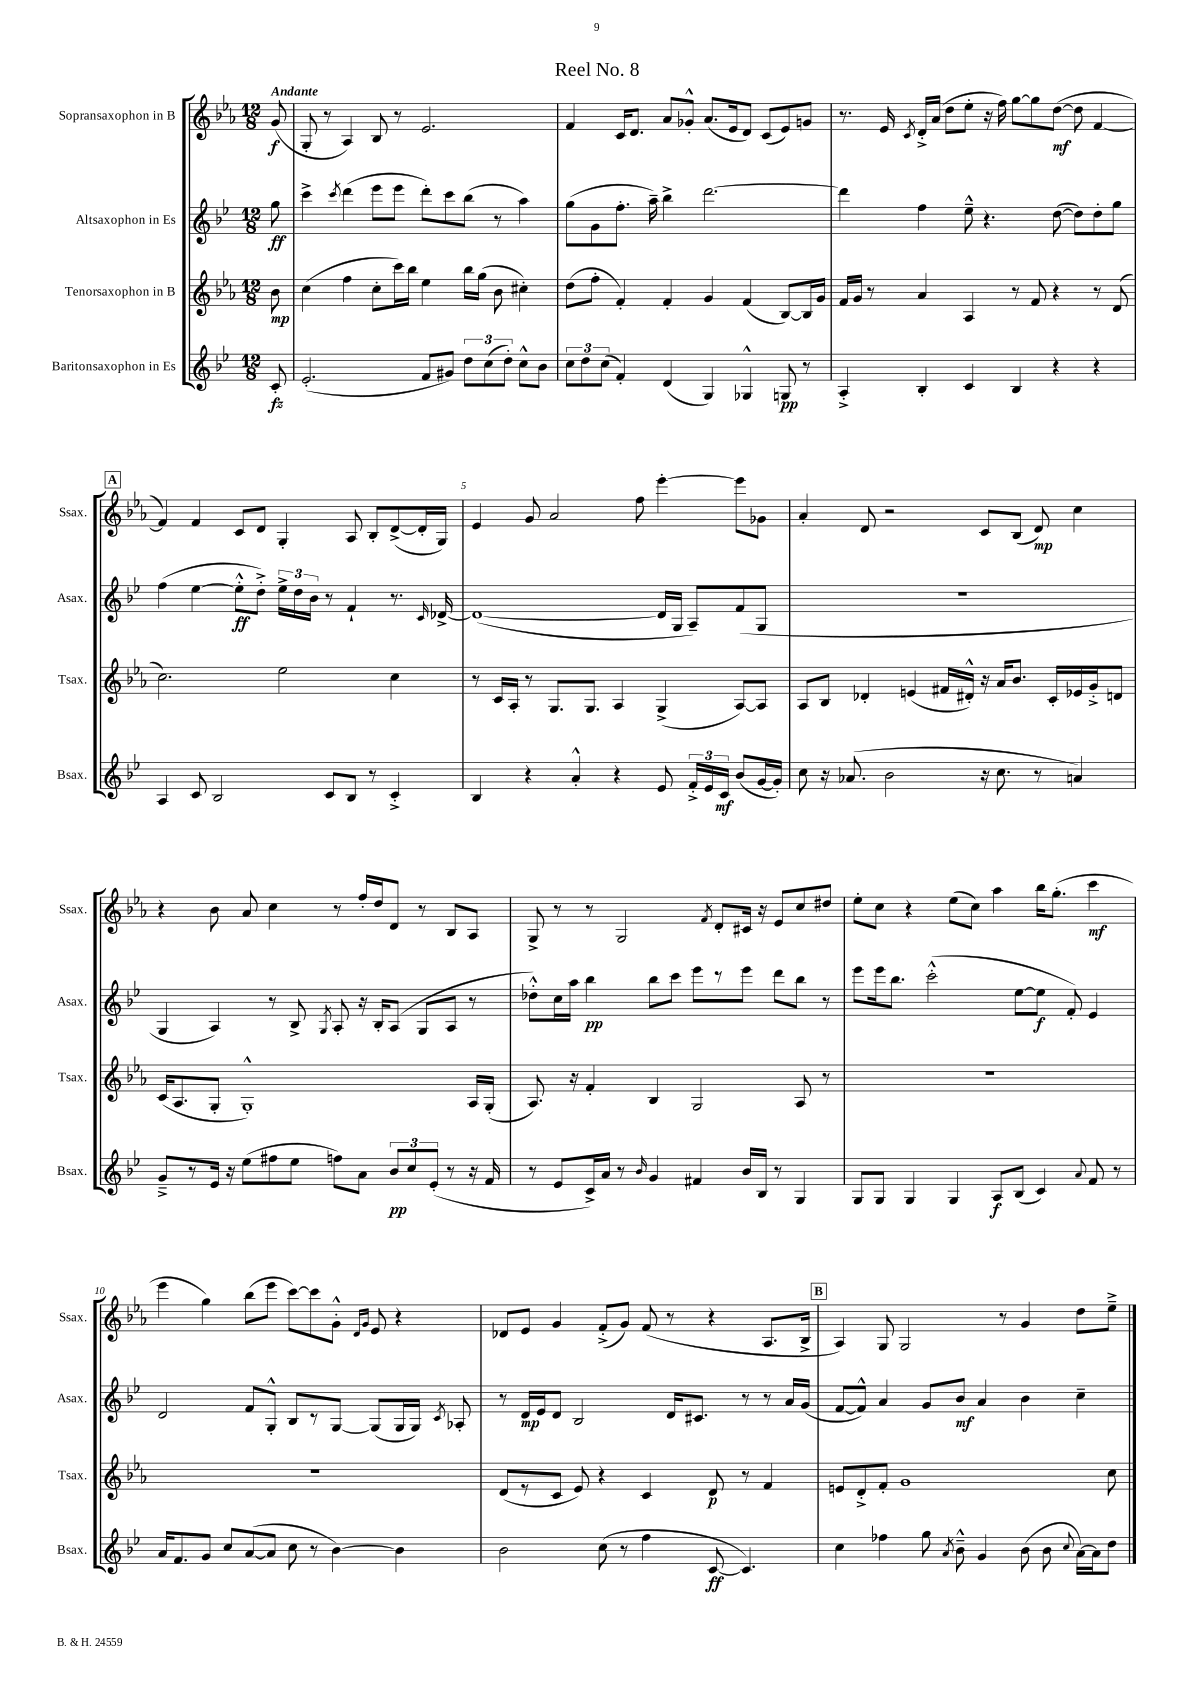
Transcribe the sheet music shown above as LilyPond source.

\header { title = "Reel No. 8" }
<<
\new StaffGroup <<
\new Staff = "s0" \with { instrumentName = "Sopransaxophon in B" shortInstrumentName = "Ssax." } {
    \clef treble \key ees \major \numericTimeSignature \time 12/8 \partial 8 \tempo "Andante"
    \autoBeamOff g'8\f( |
    g8-. r8 aes4) bes8 r8 ees'2. |
    f'4 c'16[ d'8.] aes'8[ ges'8]-.-^ aes'8.[( ees'16 d'8]) c'8[( ees'8) g'8] |
    r8. ees'16 \acciaccatura { c'8 } d'16[-.-> aes'16]( d''8[ ees''8]-. r16 f''16) g''8[~ g''8 d''8]~\mf( d''8 f'4~ |
    \mark \markup { \box "A" } f'4) f'4 c'8[ d'8] g4-. aes8 bes8[-. d'8~->( d'16-. g16]) |
    ees'4 g'8 aes'2 f''8 ees'''4~-. ees'''8[ ges'8] |
    aes'4-. d'8 r2 c'8[ bes8]( d'8\mp) c''4 |
    r4 bes'8 aes'8 c''4 r8 f''16[-. d''16 d'8] r8 bes8[ aes8] |
    g8-> r8 r8 g2 \acciaccatura { f'8 } d'8[-. cis'16] r16 ees'8[ c''8 dis''8] |
    ees''8[-. c''8] r4 ees''8[( c''8]) aes''4 bes''16[ g''8.]-.( c'''4\mf |
    ees'''4 g''4) bes''8[( ees'''8] c'''8[~) c'''8 g'8]-.-^ \grace { d'16[ g'16] } ees'8 r4 |
    des'8[ ees'8] g'4 f'8[-.->( g'8]) f'8( r8 r4 aes8.[ bes16]-> |
    \mark \markup { \box "B" } aes4) g8 g2 r8 g'4 d''8[ ees''8]---> \bar "|." |
}
\new Staff = "s1" \with { instrumentName = "Altsaxophon in Es" shortInstrumentName = "Asax." } {
    \clef treble \key bes \major \numericTimeSignature \time 12/8 \partial 8
    \autoBeamOff g''8\ff |
    c'''4-> \acciaccatura { c'''8 } d'''4( ees'''8[ ees'''8] d'''8[-.) c'''8 bes''8]( r8 a''4) |
    g''8[( g'8 f''8.]-. a''16--) bes''4-> d'''2.~ |
    d'''4 f''4 ees''8---^ r4. d''8~( d''8[) d''8-. g''8] |
    \mark \markup { \box "A" } f''4( ees''4~ ees''8[-.-^\ff d''8]-.->) \tuplet 3/2 { ees''16[-> d''16 bes'16] } r8 f'4-! r8. \grace { c'16 } des'16~-> |
    des'1~( des'16[ g16] a8[--) f'8( g8] |
    R1. |
    g4 a4) r8 bes8-> \acciaccatura { g8 } a8-. r16 bes16[-. a8]( g8[ a8] r8 |
    des''8[-.-^) c''16 a''16] bes''4\pp bes''8[ c'''8] ees'''8[ r8 ees'''8] d'''8[ bes''8] r8 |
    ees'''8[ ees'''16 bes''8.] c'''2-.-^( ees''8[~ ees''8]\f f'8-.) ees'4 |
    d'2 f'8[ g8]-.-^ bes8[ r8 g8]~ g8[( g16 g16]) \acciaccatura { c'8 } aes8-. |
    r8 d'16[\mp ees'16 d'8] bes2 d'16[ cis'8.] r8 r8 a'16[ g'16]( |
    \mark \markup { \box "B" } f'8[~ f'8]-^) a'4 g'8[ bes'8]\mf a'4 bes'4 c''4-- \bar "|." |
}
\new Staff = "s2" \with { instrumentName = "Tenorsaxophon in B" shortInstrumentName = "Tsax." } {
    \clef treble \key ees \major \numericTimeSignature \time 12/8 \partial 8
    \autoBeamOff bes'8\mp |
    c''4( f''4 c''8[-. c'''16) bes''16] ees''4 bes''16[ g''16]( bes'8 cis''4-.) |
    d''8[( f''8]-. f'4-.) f'4-. g'4 f'4( bes8[~) bes16 g'16] |
    f'16[ g'16] r8 aes'4 aes4 r8 f'8 r4 r8 d'8( |
    \mark \markup { \box "A" } c''2.) ees''2 c''4 |
    r8 c'16[ aes16]-. r8 g8.[ g8.] aes4 g4->( aes8[~) aes8] |
    aes8[ bes8] des'4-. e'4( fis'16[ dis'16]-.-^) r16 aes'16[ bes'8.] c'16[-. ees'16 g'16-.-> d'8] |
    c'16[( aes8. g8]-. g1-.-^) aes16[ g16]-.( |
    aes8.) r16 f'4-. bes4 g2 aes8 r8 |
    R1. |
    R1. |
    d'8[( r8 c'8] ees'8) r4 c'4 d'8\p r8 f'4 |
    \mark \markup { \box "B" } e'8[ d'8-.-> f'8]-. g'1 c''8 \bar "|." |
}
\new Staff = "s3" \with { instrumentName = "Baritonsaxophon in Es" shortInstrumentName = "Bsax." } {
    \clef treble \key bes \major \numericTimeSignature \time 12/8 \partial 8
    \autoBeamOff c'8-.\fz |
    ees'2.-.( f'8[ gis'8]) \tuplet 3/2 { d''8[ c''8( d''8]-.) } c''8[-^ bes'8] |
    \tuplet 3/2 { c''8[ d''8 c''8]( } f'4-.) d'4( g4) ges4-^ g8\pp r8 |
    a4-.-> bes4-. c'4 bes4 r4 r4 |
    \mark \markup { \box "A" } a4 c'8 bes2 c'8[ bes8] r8 c'4-.-> |
    bes4 r4 a'4-.-^ r4 ees'8 \tuplet 3/2 { f'16[-.-> ees'16 c'16]\mf } bes'8[( g'16~ g'16]-.) |
    c''8 r16 aes'8.( bes'2 r16 c''8. r8 a'4) |
    g'8[---> r8 ees'16] r16 ees''8[( fis''8 ees''8] f''8[) a'8] \tuplet 3/2 { bes'8[\pp c''8 ees'8]-.( } r8 r16 f'16 |
    r8 ees'8[ c'16->) a'16] r8 \grace { bes'16 } g'4 fis'4 bes'16[ bes16] r8 g4 |
    g8[ g8] g4 g4 a8[\f bes8]( c'4) \appoggiatura { a'8 } f'8 r8 |
    a'16[ f'8. g'8] c''8[ a'8~( a'8] c''8 r8 bes'4~) bes'4 |
    bes'2 c''8( r8 f''4 c'8~\ff c'4.) |
    \mark \markup { \box "B" } c''4 fes''4 g''8 \acciaccatura { a'8 } bes'8---^ g'4 bes'8( bes'8 \appoggiatura { c''8 } a'16[~) a'16 d''8] \bar "|." |
}
>>
>>
\layout { \context { \Score \override BarNumber.break-visibility = ##(#f #t #t) barNumberVisibility = #(every-nth-bar-number-visible 5) } }
